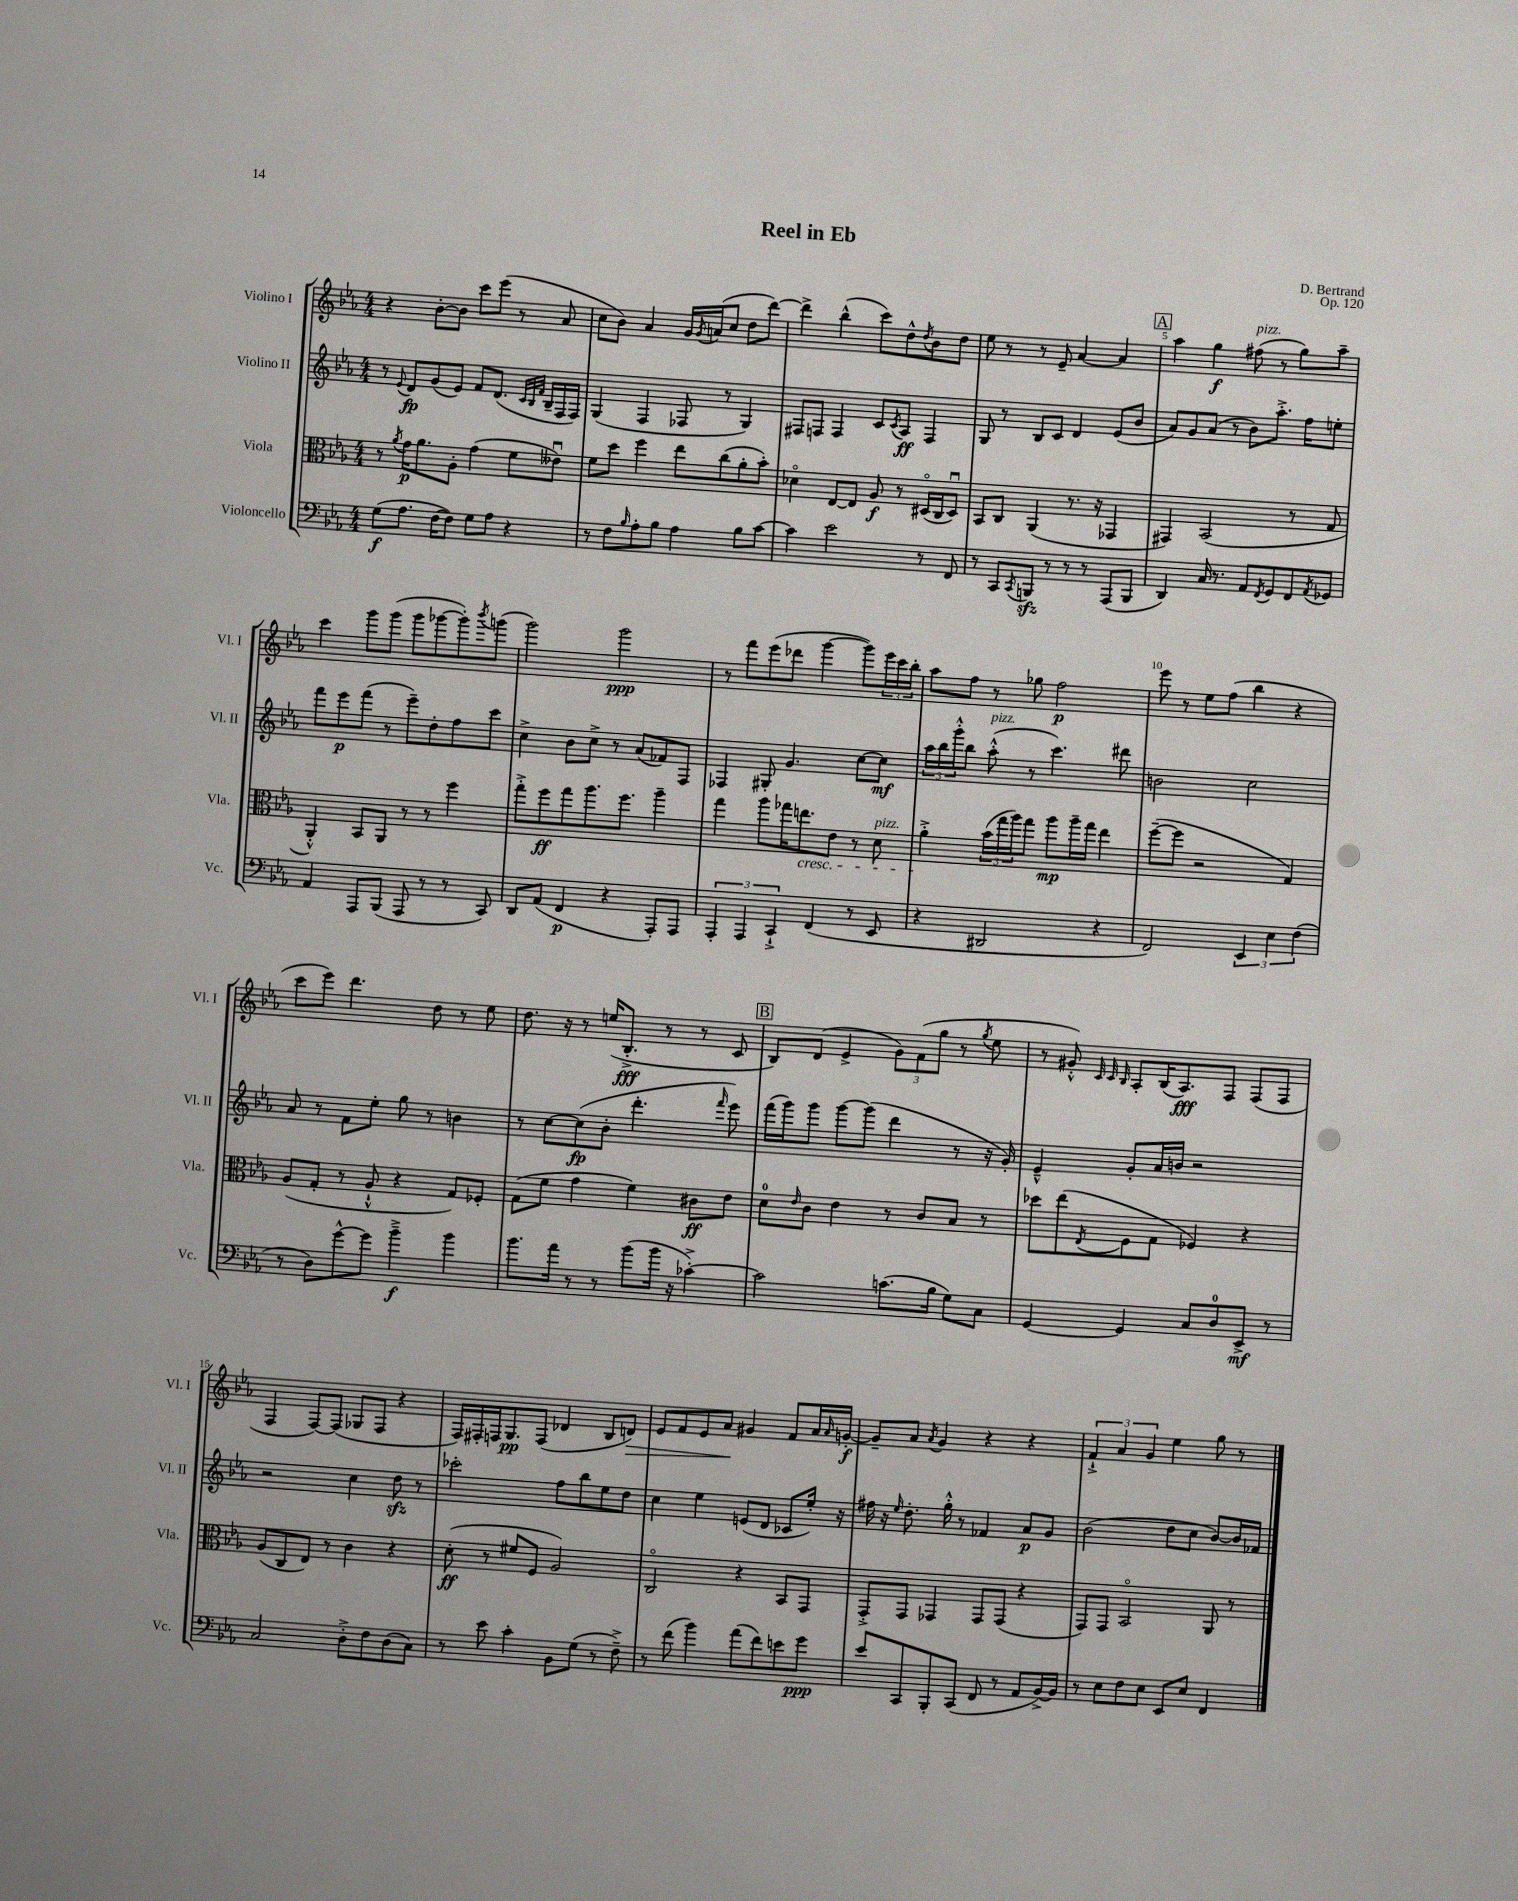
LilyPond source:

\header { title = "Reel in Eb" composer = "D. Bertrand" opus = "Op. 120" }
<<
\new StaffGroup <<
\new Staff = "s0" \with { instrumentName = "Violino I" shortInstrumentName = "Vl. I" } {
    \clef treble \key ees \major \numericTimeSignature \time 4/4
    r4 bes'8~-. bes'8 c'''8 ees'''8( r8 aes'8 |
    c''8 bes'8) aes'4 g'16 \acciaccatura { g'8 } a'16( c''8 d''8 d'''8~) |
    d'''4-> bes''4-^( c'''8) d''8-^ \acciaccatura { d''8 } bes'8 d''8 |
    ees''8 r8 r8 ees'8-- aes'4~ aes'4 |
    \mark \markup { \box "A" } aes''4 g''4\f fis''8^\markup { \italic "pizz." }( r8 g''8) aes''8-- |
    c'''4 g'''8 g'''8( g'''8 ges'''8~ ges'''8-.) \acciaccatura { bes'''8 } g'''8( |
    g'''2) g'''2\ppp |
    r8 f'''8 ees'''8( des'''8 g'''4~ g'''8) \tuplet 3/2 { ees'''16 c'''16 bes''16-. } |
    aes''8 f''8 r8 ges''8 f''2\p |
    ees'''8 r8 ees''8 f''8( bes''4 r4 |
    c'''8 ees'''8) d'''4. d''8 r8 ees''8 |
    d''8. r16 r8 e''16( bes8.-.->\fff r8 r8 c'8 |
    \mark \markup { \box "B" } bes8) d'8( ees'4-> \tuplet 3/2 { g'8) f'8( g''8 } r8 \acciaccatura { g''8 } ees''8 |
    r8 gis'8-.-^) \grace { c'32 c'32 bes32 } aes8-. bes16( aes8.\fff) f8 f8( f8 |
    f4 f8~) f8( ges8 f8 r4 |
    f16) fis16-. f16 g8.\pp f8( des'4 bes8 d'8\>) |
    ees'8 f'8 ees'8 aes'8\! gis'4 f'8 aes'16 \grace { aes'16 } g'16~-.\f |
    g'8-- aes'8 \acciaccatura { aes'8 } g'4 r4 r4 |
    \tuplet 3/2 { f'4-!-> aes'4 g'4 } ees''4 g''8 r8 \bar "|." |
}
\new Staff = "s1" \with { instrumentName = "Violino II" shortInstrumentName = "Vl. II" } {
    \clef treble \key ees \major \numericTimeSignature \time 4/4
    r8 \appoggiatura { ees'8 } d'8\fp g'8( ees'8) f'8 d'8.( \grace { c'32 bes32 f'32 } bes16-- f16 f16) |
    g4( f4 fes8 r8 g4) |
    fis8 f8 f4 c'8 \acciaccatura { c'8 } aes8\ff f4 |
    g8 r8 bes8 c'8 d'4 ees'8( bes'8 |
    \mark \markup { \box "A" } aes'8) g'8 aes'8( r8 bes'8) aes''8.-.-> f''16 e''8-. |
    f'''8 ees'''8\p f'''8( r8 ees'''8--) d''8-. f''8 c'''8 |
    c''4-> bes'8 c''8-> r8 aes'8( fes'8) f8 |
    fes4 gis8-. g'4. c''8~ c''8\mf |
    \tuplet 3/2 { aes''16 bes''16 g'''16-.-^ } bes''8 aes''8-.-^^\markup { \italic "pizz." }( r8 c'''4.) dis'''8 |
    b'2 c''2 |
    aes'8 r8 f'8 ees''8-. g''8 r8 b'4 |
    r8 c''8~ c''8\fp( bes'8-. d'''4.-. \grace { f'''16 } ees'''8) |
    \mark \markup { \box "B" } f'''16( g'''16) g'''8 g'''8~ g'''8( d'''4 r8 r16 g'16-.) |
    ees'4---^ g'8-. aes'16 b'16 r2 |
    r2 c''4 d''8\sfz r8 |
    ces'''2-. f''8 bes''8 ees''8 d''8 |
    c''4 ees''4 e'8( d'8 ces'8 ees''16-.) r16 |
    fis''16 r16 \grace { ees''16 } d''8.-. g''16-.-^ r8 fes'4 aes'8\p g'8 |
    bes'2( d''8 c''8 bes'8~) bes'16 fes'16 \bar "|." |
}
\new Staff = "s2" \with { instrumentName = "Viola" shortInstrumentName = "Vla." } {
    \clef alto \key ees \major \numericTimeSignature \time 4/4
    r8 \acciaccatura { aes'8 } g'16\p aes'8. aes8-. g'4( f'8 eeses'8\downbow) |
    f'8 d''8 f''4 ees''8 c''8( aes'8-. bes'8-.) |
    des'4\flageolet ees8~ ees8 aes8\f r8 dis16\flageolet( c16 dis8\downbow) |
    bes,8 c8 aes,4( r8. r16 ges,4 |
    \mark \markup { \box "A" } gis,4) bes,2( r8 g8 |
    aes,4-.-^) bes,8 aes,8 r8 r8 f''4 |
    g''8-.-> f''8\ff g''8 aes''8. f''8. aes''4-- |
    g''4 aes''8 ges''16 e''8.\cresc ees'8 r8 d'8^\markup { \italic "pizz." } |
    aes'4-.->\! \tuplet 3/2 { bes'16( g''16 aes''16) } g''8 aes''8\mp aes''16-- g''16 ees''4 |
    f''8~--( f''8 r2 g4) |
    aes8( g8-. r8 aes8-!-^ r4 g8) fes8-. |
    g8( f'8 g'4 f'4) cis'8\ff ees'8 |
    \mark \markup { \box "B" } d'8-0 \grace { ees'16 } c'8 ees'4 r8 c'8 bes8 r8 |
    des''8 ees''8( \acciaccatura { ees8 } f8 g8 fes4) r4 |
    aes8( c8 ees8) r8 c'4 r4 |
    d'8-.\ff( r8 fis'8 f8 aes2) |
    c2\flageolet r4 bes,8 g,8 |
    g,8-.-> g,8 ges,4 ges,8 ges,8( r4 |
    g,8) g,8 bes,2\flageolet aes,8 r8 \bar "|." |
}
\new Staff = "s3" \with { instrumentName = "Violoncello" shortInstrumentName = "Vc." } {
    \clef bass \key ees \major \numericTimeSignature \time 4/4
    g8\f( aes8. f16~ f8) g8 aes8 r4 |
    r8 f8 \grace { bes16 } aes8-. bes8 aes4 bes8 c'8~ |
    c'4 ees'2 r8 f,8 |
    r8 c,8 \acciaccatura { c,8 } b,,8\sfz r8 r8 r8 aes,,8( b,,8 |
    \mark \markup { \box "A" } d,4) c16 r8. aes,8 \acciaccatura { f,8 } g,8 f,8 \acciaccatura { aes,8 } ges,8 |
    aes,4 aes,,8 bes,,8( aes,,8 r8 r8 c,8) |
    d,8 aes,8( f,4\p r4 aes,,8-.) aes,,8 |
    \tuplet 3/2 { aes,,4-. aes,,4 c,4-!-> } f,4( r8 ees,8 |
    r4 dis,2 r4 |
    f,2) \tuplet 3/2 { ees,4 ees4 f4( } |
    r8 d8) g'8~-^ g'8 bes'4--->\f bes'4 |
    bes'8. aes'16 r8 r8 bes'8( bes'16 r16 ces'4~-.->) |
    \mark \markup { \box "B" } ces'2 c'8.( bes16 g8) c8 |
    g,4~ g,4 c8 d8-0 ees,8->\mf r8 |
    c2 d8-.-> f8 d8( c8) |
    r8 ees'8 c'4-. bes,8 g8( r8 f8--->) |
    r8 f'8( bes'4) aes'8( f'8) e'8 g'8\ppp |
    ees'8 c,8 bes,,8-. c,8( f,8 r8 aes,8 bes,16~->) bes,16 |
    r8 ees8 f8 ees8 ees,8 ees8 f,4 \bar "|." |
}
>>
>>
\layout { \context { \Score \override BarNumber.break-visibility = ##(#f #t #t) barNumberVisibility = #(every-nth-bar-number-visible 5) } }
